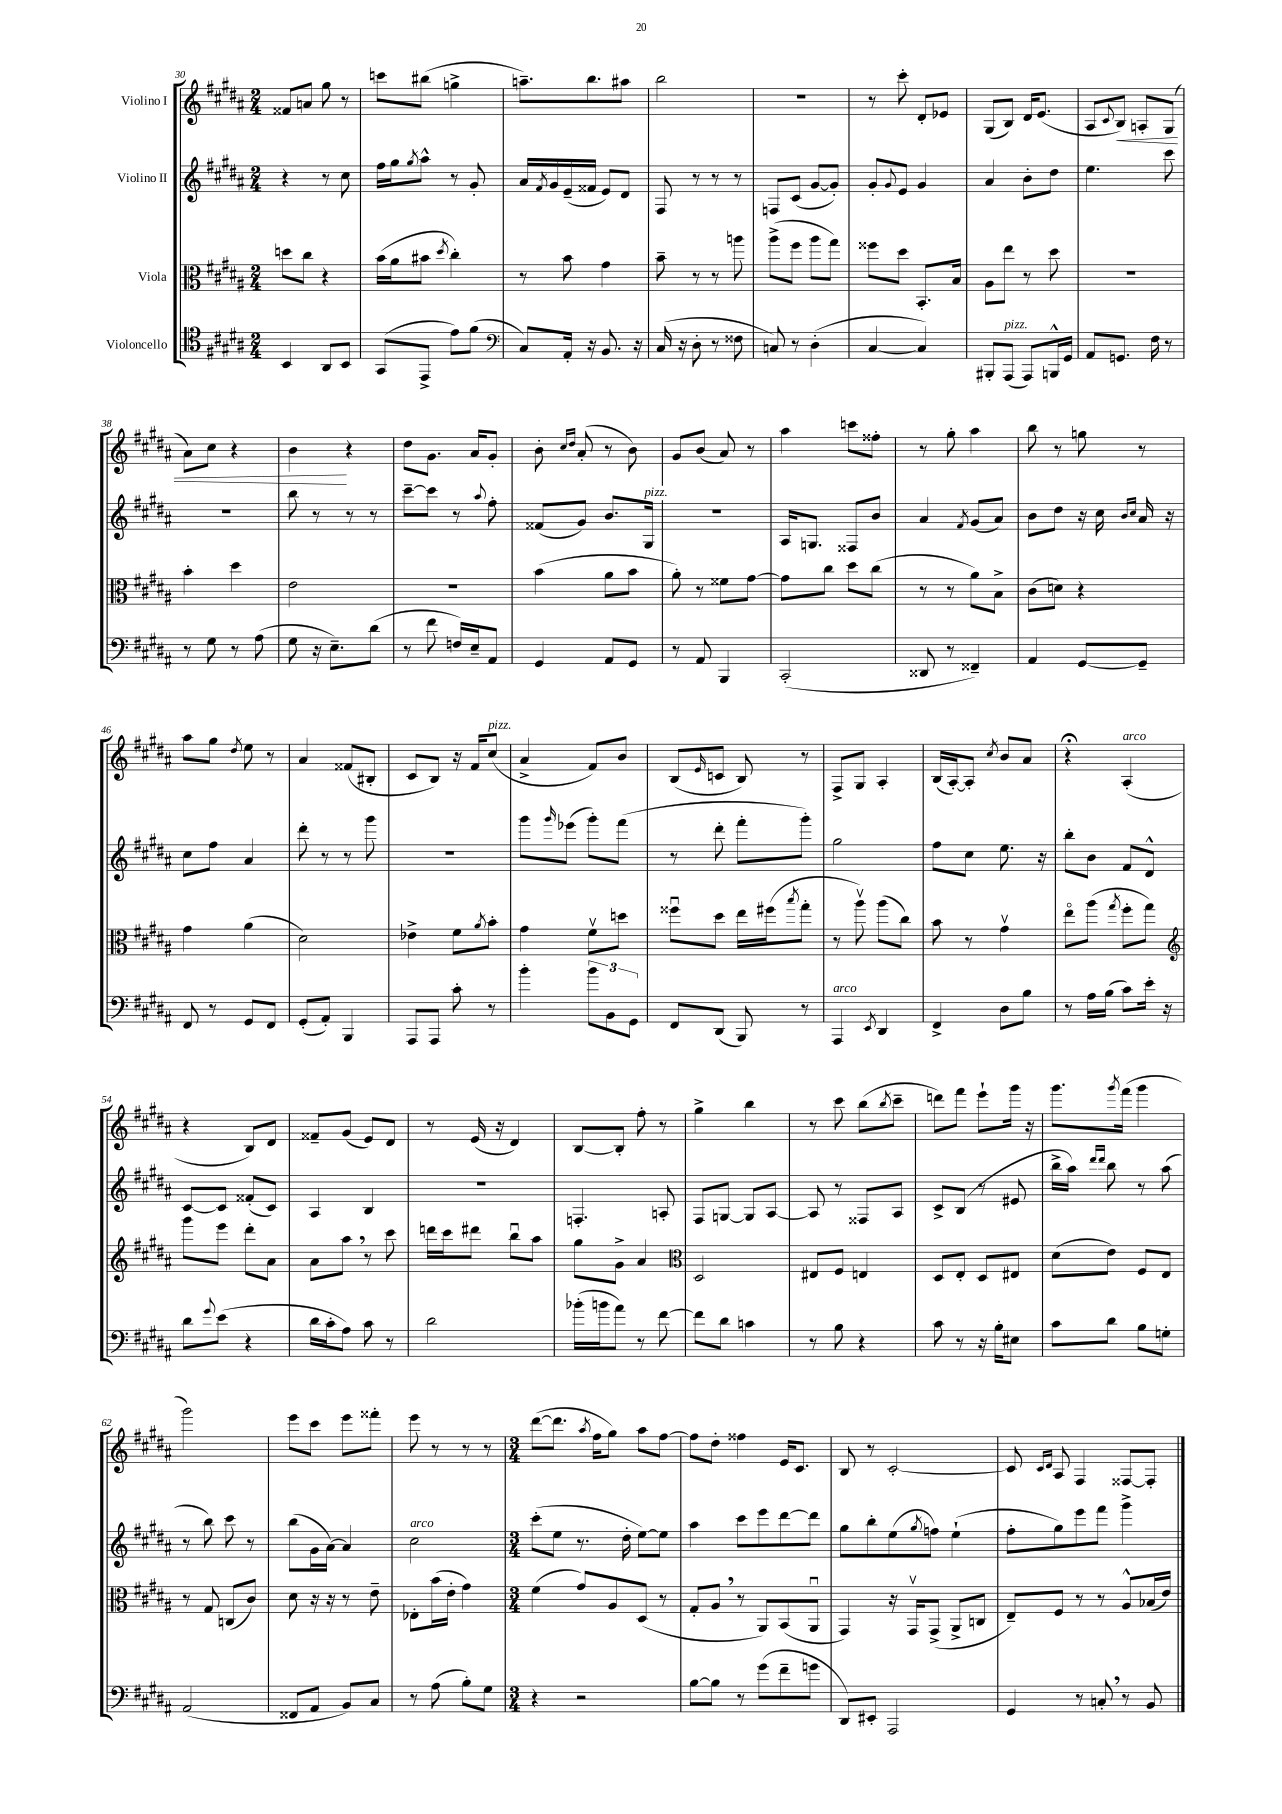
<<
\new StaffGroup <<
\new Staff = "s0" \with { instrumentName = "Violino I" } {
    \clef treble \key b \major \numericTimeSignature \time 2/4
    fisis'8 a'8 gis''8 r8 |
    c'''8 bis''8( g''4-> |
    a''8.--) b''8. ais''8 |
    b''2 |
    R2 |
    r8 cis'''8-. dis'8-. ees'8 |
    gis8( b8) dis'16 e'8.( |
    ais8 \appoggiatura { cis'8 } b8\<) a8-. gis8( |
    ais'8) cis''8 r4 |
    b'4\! r4 |
    dis''8 gis'8. ais'16 gis'8-. |
    b'8-. \grace { cis''16 dis''16 } ais'8-.( r8 b'8) |
    gis'8 b'8( ais'8) r8 |
    ais''4 c'''8 fisis''8-. |
    r8 gis''8-. ais''4 |
    b''8 r8 g''8 r8 |
    ais''8 gis''8 \acciaccatura { dis''8 } e''8 r8 |
    ais'4 fisis'8( bis8-. |
    cis'8 b8) r16 fis'16 cis''8^\markup { \italic "pizz." }( |
    ais'4-> fis'8) b'8 |
    b8( \grace { e'16 } c'8 b8) r8 |
    fis8-> gis8 ais4-. |
    b16( ais16~-.) ais8-. \acciaccatura { cis''8 } b'8 ais'8 |
    r4\fermata ais4-.^\markup { \italic "arco" }( |
    r4 b8) dis'8 |
    fisis'8-- gis'8( e'8) dis'8 |
    r8 e'16( r16 dis'4) |
    b8~ b8-. fis''8-. r8 |
    gis''4-> b''4 |
    r8 cis'''8 b''8( \acciaccatura { b''8 } cis'''8-- |
    d'''8) fis'''8 e'''8-! gis'''16 r16 |
    gis'''8. \acciaccatura { gis'''8 } fis'''16( gis'''4 |
    gis'''2) |
    e'''8 cis'''8 e'''8 fisis'''8-. |
    e'''8 r8 r8 r8 |
    \numericTimeSignature \time 3/4 dis'''8~( dis'''8. \acciaccatura { ais''8 } fis''16 gis''8) ais''8 fis''8~ |
    fis''8 dis''8-. fisis''4 e'16 cis'8. |
    b8 r8 cis'2~-. |
    cis'8 \grace { cis'16 dis'16 } ais8 fis4 fisis8~ fisis8-. \bar "|." |
}
\new Staff = "s1" \with { instrumentName = "Violino II" } {
    \clef treble \key b \major \numericTimeSignature \time 2/4
    r4 r8 cis''8 |
    fis''16 gis''16 \acciaccatura { gis''8 } ais''8-^ r8 gis'8-. |
    ais'16 \acciaccatura { fis'8 } gis'16 e'16--( fisis'16 e'8) dis'8 |
    fis8 r8 r8 r8 |
    f8 cis'8( gis'8~ gis'8-.) |
    gis'8-. \appoggiatura { gis'8 } e'8 gis'4 |
    ais'4 b'8-. dis''8 |
    e''4. cis'''8 |
    r2 |
    b''8 r8 r8 r8 |
    cis'''8~-- cis'''8 r8 \appoggiatura { ais''8 } fis''8-. |
    fisis'8( gis'8) b'8. gis16^\markup { \italic "pizz." } |
    r2 |
    ais16 g8. fisis8 b'8 |
    ais'4 \acciaccatura { fis'8 } gis'8( ais'8) |
    b'8 dis''8 r16 cis''16 \grace { b'16 cis''16 } ais'16 r16 |
    cis''8 fis''8 ais'4 |
    dis'''8-. r8 r8 gis'''8 |
    r2 |
    gis'''8 \grace { gis'''16 } ees'''8( gis'''8-.) fis'''8( |
    r8 dis'''8-. fis'''8-. gis'''8-.) |
    gis''2 |
    fis''8 cis''8 e''8. r16 |
    b''8-. b'8 fis'8 dis'8-^ |
    cis'8~ cis'8 fisis'8-.( cis'8) |
    ais4 b4 |
    R2 |
    f4.-. a8-. |
    fis8 g8~ g8 ais8~ |
    ais8 r8 fisis8 ais8 |
    cis'8-> b8( r8 eis'8 |
    b''16-> ais''16) \grace { dis'''16 dis'''16 } b''8 r8 ais''8( |
    r8 b''8) cis'''8 r8 |
    b''8( gis'16 ais'16~) ais'4 |
    cis''2^\markup { \italic "arco" } |
    \numericTimeSignature \time 3/4 cis'''8-.( e''8 r8. dis''16-. e''8~) e''8 |
    ais''4 cis'''8 e'''8 dis'''8~ dis'''8 |
    gis''8 b''8-. e''8( \acciaccatura { gis''8 } f''8) e''4-!( |
    fis''8-. gis''8) e'''8 fis'''8 gis'''4-> \bar "|." |
}
\new Staff = "s2" \with { instrumentName = "Viola" } {
    \clef alto \key b \major \numericTimeSignature \time 2/4
    d''8 cis''8 r4 |
    b'16( ais'16 bis'8 \acciaccatura { dis''8 } cis''4-.) |
    r8 b'8 gis'4 |
    b'8-- r8 r8 a''8 |
    ais''8->( fis''8 ais''8 gis''8) |
    fisis''8 dis''8 b,8.-. b16 |
    ais8 e''8 r8 dis''8 |
    R2 |
    b'4-. dis''4 |
    e'2 |
    R2 |
    b'4( ais'8 b'8 |
    ais'8-.) r8 fisis'8 gis'8~ |
    gis'8 cis''8 dis''8 cis''8( |
    r8 r8 ais'8) b8-> |
    cis'8( d'8) r4 |
    gis'4 ais'4( |
    dis'2) |
    ees'4-> fis'8 \acciaccatura { ais'8 } b'8-. |
    gis'4 fis'8\upbow d''8 |
    fisis''8\downbow dis''8 e''16 fis''16( \acciaccatura { b''8 } gis''8-. |
    r8 ais''8\upbow) ais''8( cis''8) |
    b'8 r8 gis'4\upbow |
    e''8\flageolet ais''8( \acciaccatura { gis''8 } fis''8-. gis''8) |
    \clef treble gis'''8 e'''8 dis'''8-. ais'8 |
    ais'8 ais''8 \breathe r8 cis'''8 |
    d'''16 cis'''16 dis'''8 b''8\downbow ais''8 |
    gis''8 gis'8-> ais'4 |
    \clef alto dis2 |
    eis8 fis8 e4 |
    dis8 e8-. dis8 eis8 |
    dis'8( e'8) fis8 e8 |
    r8 gis8 c8( cis'8) |
    dis'8 r16 r16 r8 e'8-- |
    ees8-. b'16( e'16-. gis'4) |
    \numericTimeSignature \time 3/4 fis'4( gis'8) ais8 dis8( r8 |
    gis8-. ais8 \breathe r8 ais,8) b,8( ais,8\downbow |
    gis,4) r16 gis,16\upbow gis,8->( ais,8-> c8 |
    e8--) fis8 r8 r8 ais8-^ bes16( e'16) \bar "|." |
}
\new Staff = "s3" \with { instrumentName = "Violoncello" } {
    \clef tenor \key b \major \numericTimeSignature \time 2/4
    b,4 ais,8 b,8 |
    gis,8( e,8-> e'8) fis'8( |
    \clef bass cis8) ais,16-. r16 b,8. r16 |
    cis16( r16 dis8-. r8 fisis8 |
    c8) r8 dis4-.( |
    cis4~ cis4) |
    bis,,8-. ais,,8^\markup { \italic "pizz." }( ais,,8) b,,16-^ gis,16 |
    ais,8 g,8. fis16 r8 |
    r8 gis8 r8 ais8( |
    gis8 r16 e8.--) dis'8( |
    r8 fis'8 f16) e16-- ais,8 |
    gis,4 ais,8 gis,8 |
    r8 ais,8 b,,4 |
    cis,2-.( |
    disis,8 r8 fisis,4--) |
    ais,4 gis,8~ gis,8-- |
    fis,8 r8 gis,8 fis,8 |
    gis,8-.( ais,8-.) b,,4 |
    ais,,8 ais,,8 cis'8-. r8 |
    b'4-. \tuplet 3/2 { b'8 b,8 gis,8 } |
    fis,8 dis,8( b,,8) r8 |
    ais,,4^\markup { \italic "arco" } \acciaccatura { e,8 } dis,4 |
    fis,4-> dis8 b8 |
    r8 ais16 b16( cis'8) e'16-. r16 |
    dis'8 \appoggiatura { gis'8 } e'8( r4 |
    dis'16 cis'16-. ais8) cis'8 r8 |
    dis'2 |
    bes'16-.( b'16 ais'8) r8 fis'8~ |
    fis'8 dis'8 c'4 |
    r8 b8 r4 |
    cis'8 r8 r16 b16-. eis8 |
    cis'8 dis'8 b8 g8-. |
    ais,2( |
    fisis,8 ais,8 b,8) cis8 |
    r8 ais8( b8-.) gis8 |
    \numericTimeSignature \time 3/4 r4 r2 |
    b8~ b8 r8 gis'8( fis'8-- g'8 |
    dis,8) eis,8-. ais,,2 |
    gis,4 r8 c8-. \breathe r8 b,8 \bar "|." |
}
>>
>>
\layout { \context { \Score currentBarNumber = #30 } }
